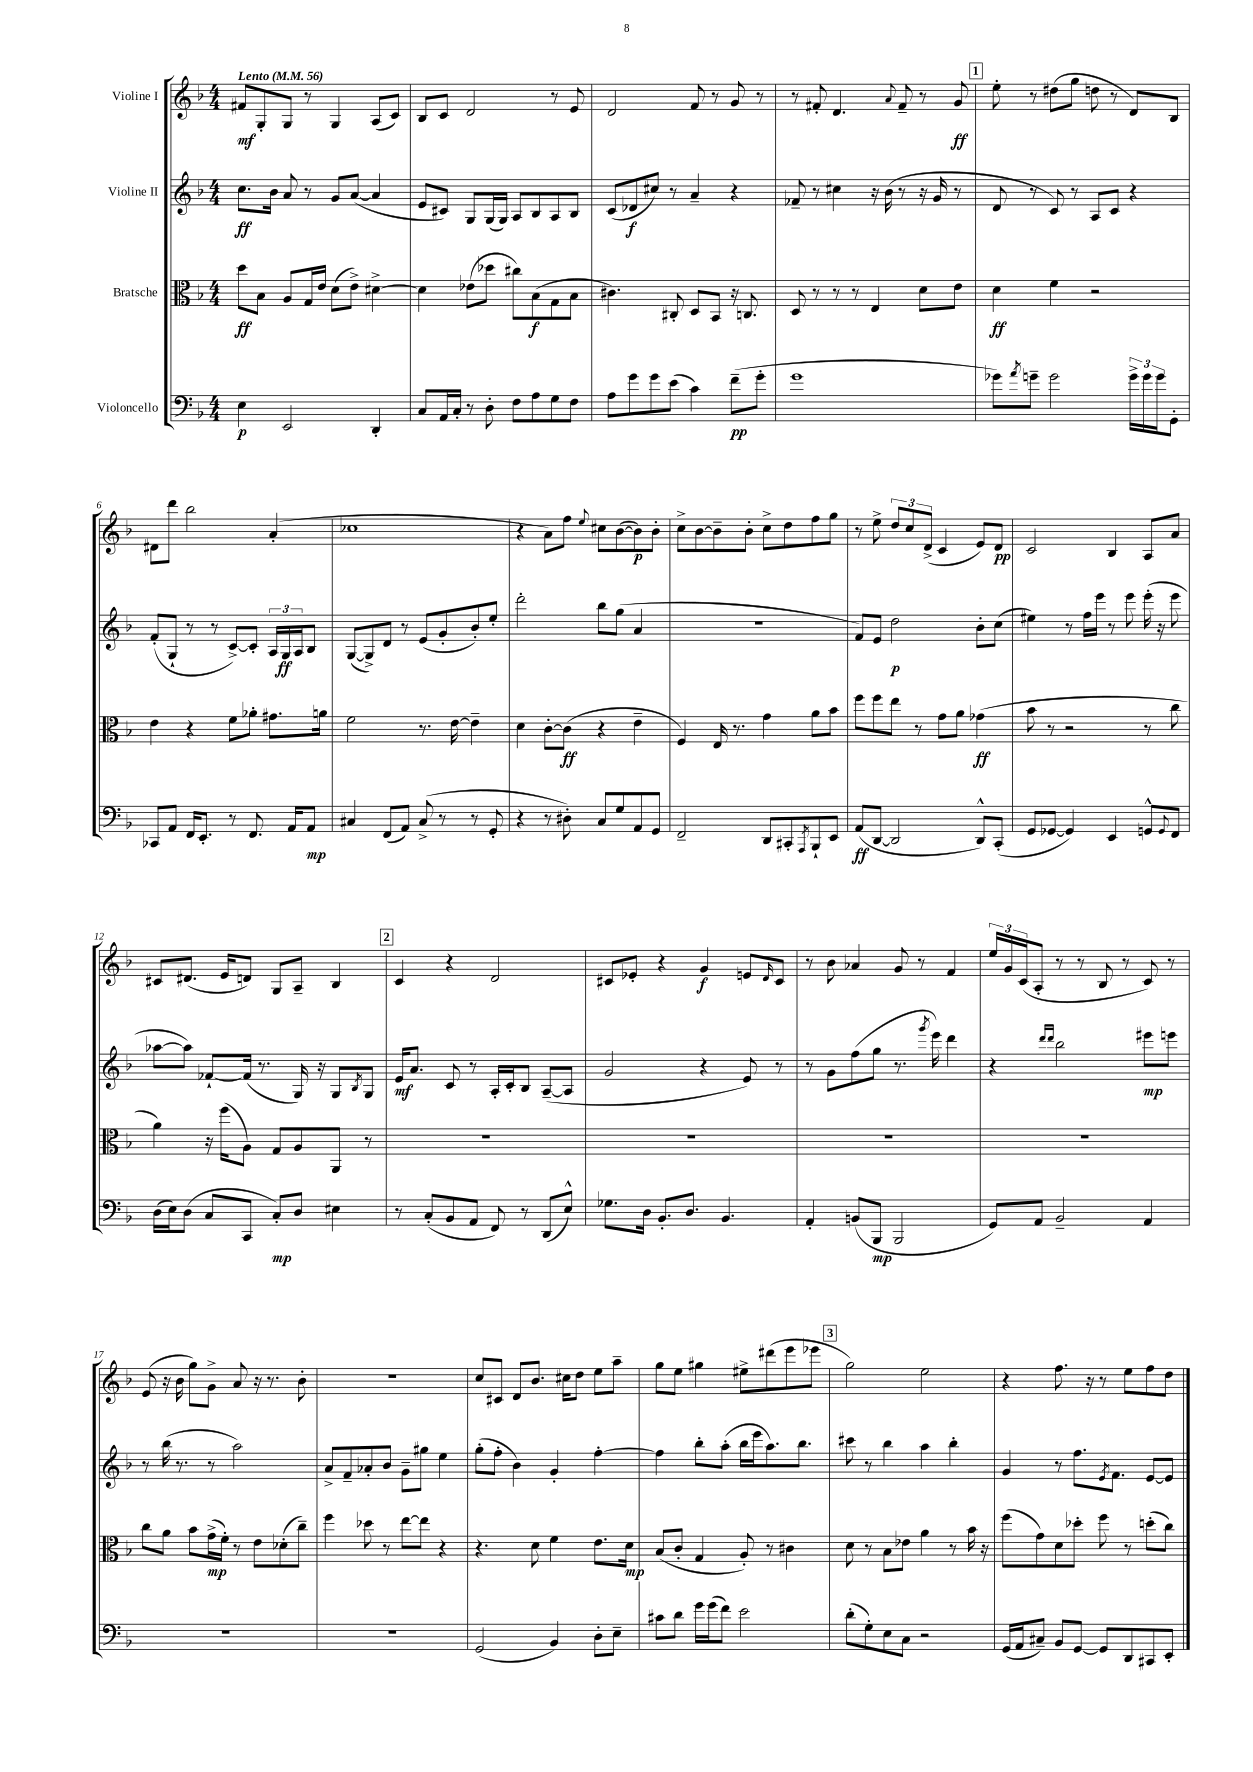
<<
\new StaffGroup <<
\new Staff = "s0" \with { instrumentName = "Violine I" } {
    \clef treble \key f \major \numericTimeSignature \time 4/4 \tempo "Lento" 4 = 56
    fis'8\mf g8-. g8 r8 g4 a8( c'8) |
    bes8 c'8 d'2 r8 e'8 |
    d'2 f'8 r8 g'8 r8 |
    r8 fis'8-. d'4. \appoggiatura { a'8 } fis'8-- r8 g'8\ff |
    \mark \markup { \box "1" } e''8-. r8 dis''8( g''8 d''8 r8 d'8) bes8 |
    dis'8 d'''8 bes''2 a'4-.( |
    ces''1 |
    r4 a'8) f''8 \appoggiatura { e''8 } cis''8 bes'8~( bes'8\p) bes'8-. |
    c''8-> bes'8~ bes'8-- bes'8-. c''8-> d''8 f''8 g''8 |
    r8 e''8-> \tuplet 3/2 { d''8 c''8 d'8->( } c'4 e'8) d'8\pp |
    c'2 bes4 a8 a'8 |
    cis'8 dis'8.( e'16 d'8) g8 a8-- bes4 |
    \mark \markup { \box "2" } c'4 r4 d'2 |
    cis'8 ees'8-. r4 g'4\f e'8 \grace { d'16 } cis'8 |
    r8 bes'8 aes'4 g'8 r8 f'4 |
    \tuplet 3/2 { e''16 g'16 c'16( } a8-. r8 r8 bes8 r8 c'8) r8 |
    e'8( r16 bes'16 g''8) g'8-> a'8 r16 r8. bes'8-. |
    R1 |
    c''8 cis'8 d'8 bes'8. cis''16 d''8 e''8 a''8-- |
    g''8 e''8 gis''4 eis''8-> dis'''8( e'''8 ees'''8 |
    \mark \markup { \box "3" } g''2) e''2 |
    r4 f''8. r16 r8 e''8 f''8 d''8 \bar "|." |
}
\new Staff = "s1" \with { instrumentName = "Violine II" } {
    \clef treble \key f \major \numericTimeSignature \time 4/4
    c''8.\ff bes'16 a'8 r8 g'8 a'8~( a'4 |
    e'8 cis'8) g8 g16( g16) a8 bes8 a8 bes8 |
    c'8( des'8\f cis''8) r8 a'4-- r4 |
    fes'8-- r8 cis''4 r16 bes'16( r8 r16 g'16 r8 |
    \mark \markup { \box "1" } d'8 r8 c'8) r8 a8 c'8 r4 |
    f'8-.( g8-! r8 r8 c'8~->) c'8-. \tuplet 3/2 { a16 g16\ff a16 } bes8 |
    g8~( g8->) d'8 r8 e'8( g'8-. bes'8-.) e''8-. |
    d'''2-. bes''8 g''8( a'4 |
    R1 |
    f'8) e'8 d''2\p bes'8-. c''8( |
    eis''4) r8 f''16 e'''16 r8 e'''8 e'''16-.( r16 e'''8 |
    aes''8~ aes''8) fes'8~-! fes'16( r8. g16) r16 g8 \acciaccatura { bes8 } g8 |
    \mark \markup { \box "2" } e'16\mf a'8. c'8 r8 a16-. c'16-. bes8 a8~--( a8 |
    g'2 r4 e'8) r8 |
    r8 g'8 f''8( g''8 r8. \acciaccatura { g'''8 } e'''16) d'''4 |
    r4 \grace { d'''16 d'''16 } bes''2 eis'''8\mp e'''8 |
    r8 bes''16( r8. r8 a''2) |
    a'8-> f'8-- aes'8-. bes'8 g'8-- gis''8 e''4 |
    g''8-.( f''8-. bes'4) g'4-. f''4~-. |
    f''4 bes''8-. a''8-.( bes''16 e'''16 a''8.) bes''8. |
    \mark \markup { \box "3" } cis'''8 r8 bes''4 a''4 bes''4-. |
    g'4 r8 f''8. \acciaccatura { e'8 } f'8. e'8~ e'8 \bar "|." |
}
\new Staff = "s2" \with { instrumentName = "Bratsche" } {
    \clef alto \key f \major \numericTimeSignature \time 4/4
    d''8\ff bes8 a8 g16 e'16 d'8( e'8->) dis'4~-> |
    dis'4 ees'8( des''8 cis''8) bes8\f( g8 bes8 |
    cis'4.) cis8-. d8 bes,8 r16 c8. |
    d8 r8 r8 r8 e4 d'8 e'8 |
    \mark \markup { \box "1" } d'4\ff f'4 r2 |
    e'4 r4 f'8 aes'8-. gis'8. a'16 |
    f'2 r8. e'16~ e'4-- |
    d'4 c'8~-. c'8\ff( r4 e'4-- |
    f4) e16 r8. g'4 a'8 bes'8 |
    f''8 f''8 e''8 r8 g'8 a'8 ges'4\ff( |
    bes'8 r8 r2 r8 c''8 |
    a'4) r16 f''16( a8) g8 a8 a,8 r8 |
    \mark \markup { \box "2" } R1 |
    R1 |
    R1 |
    R1 |
    c''8 a'8 bes'8 g'16->\mp( f'16-.) r8 e'8 des'8-.( c''8--) |
    f''4 des''8 r8 e''8~ e''8 r4 |
    r4. d'8 f'4 e'8. d'16\mp |
    bes8( c'8-. g4 a8-.) r8 cis'4 |
    \mark \markup { \box "3" } d'8 r8 bes8 ees'8 a'4 r8 bes'16 r16 |
    f''8( g'8) d'8 des''8-. f''8 r8 d''8-.( c''8) \bar "|." |
}
\new Staff = "s3" \with { instrumentName = "Violoncello" } {
    \clef bass \key f \major \numericTimeSignature \time 4/4
    e4\p e,2 d,4-. |
    c8 a,16 c16-. r8 d8-. f8 a8 g8 f8 |
    a8 g'8 g'8 e'8( c'4) f'8--\pp( g'8-. |
    g'1 |
    \mark \markup { \box "1" } ges'8) \acciaccatura { a'8 } g'8-- g'2 \tuplet 3/2 { g'16-> g'16 g'16 } g,8-. |
    ces,8 a,8 f,16 e,8.-. r8 f,8. a,16 a,8\mp |
    cis4 f,8( a,8) cis8->( r8 r8 g,8-. |
    r4 r8 dis8-.) c8 g8 a,8 g,8 |
    f,2-- d,8 cis,8-. \acciaccatura { a,,8 } bes,,8-! e,8 |
    a,8\ff( d,8~ d,2 d,8-^) c,8-.( |
    g,8 ges,8~ ges,4) e,4 g,8-^ \appoggiatura { g,8 } f,8 |
    d16( e16) d8( c8 c,8 c8-.\mp) d8 eis4 |
    \mark \markup { \box "2" } r8 c8-.( bes,8 a,8 f,8) r8 d,8( e8-^) |
    ges8. d16 bes,8.-. d8. bes,4. |
    a,4-. b,8( bes,,8\mp bes,,2 |
    g,8) a,8 bes,2-- a,4 |
    R1 |
    R1 |
    g,2( bes,4) d8-. e8-- |
    cis'8 d'8 g'16 g'16( f'8) e'2 |
    \mark \markup { \box "3" } d'8-.( g8-.) e8 c8 r2 |
    g,16( a,16 cis8--) bes,8 g,8~ g,8 d,8 cis,8 e,8-. \bar "|." |
}
>>
>>
